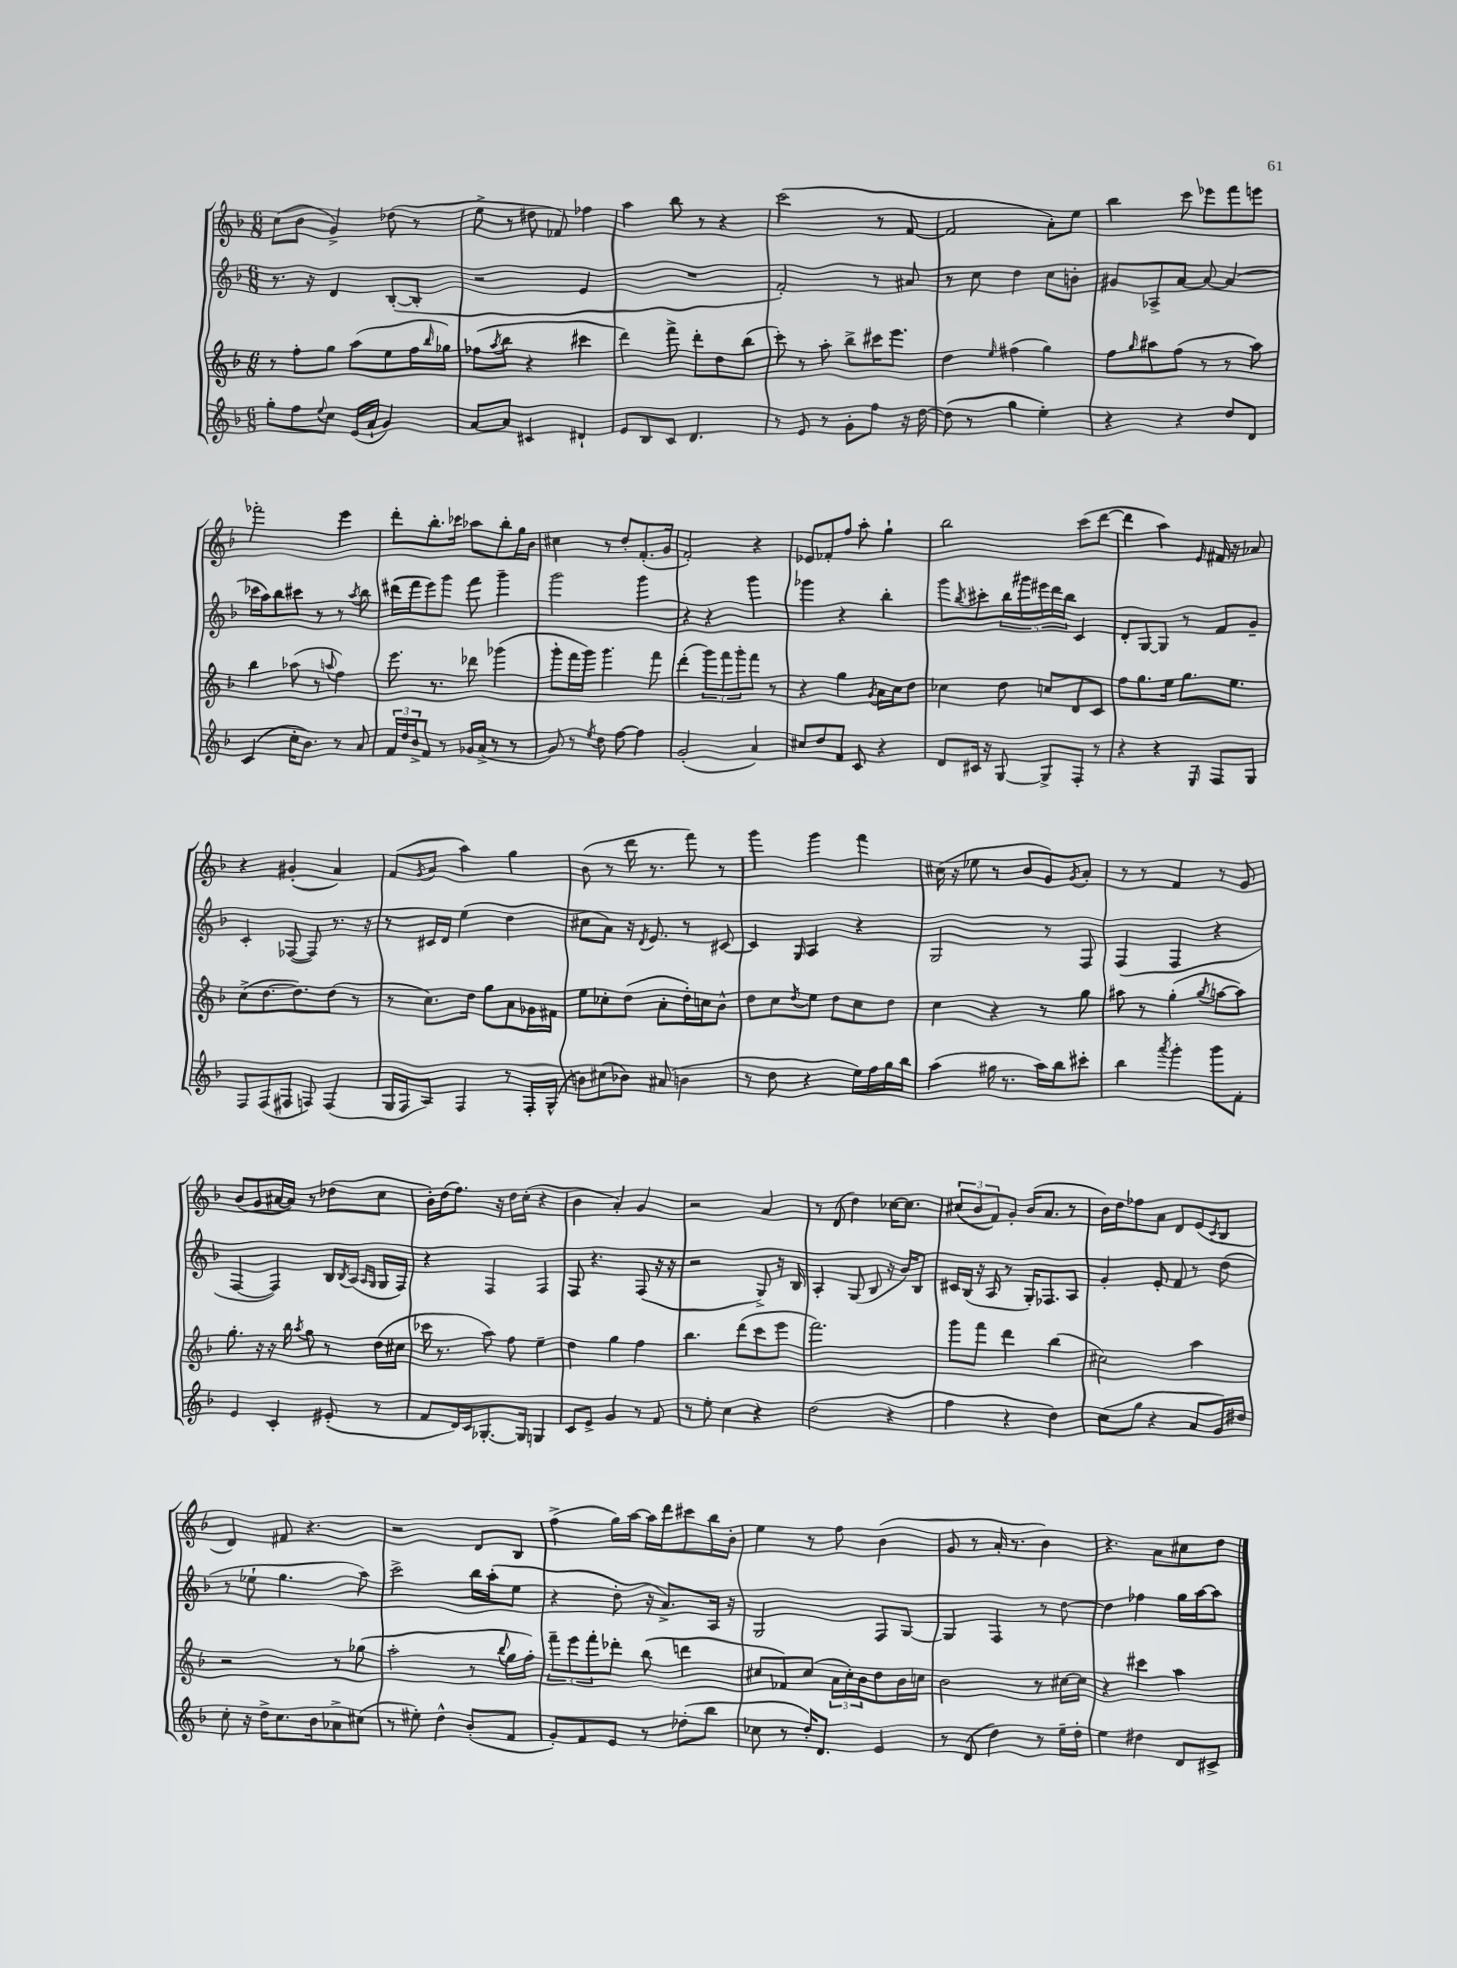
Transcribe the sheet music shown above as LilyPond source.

<<
\new StaffGroup <<
\new Staff = "s0" {
    \clef treble \key f \major \numericTimeSignature \time 6/8
    c''8( bes'8 g'4->) des''8( r8 |
    e''8-> r8 dis''8 fes'8) fes''4 |
    a''4 bes''8 r8 r4 |
    c'''2( r8 f'8~ |
    f'2 a'8-.) e''8 |
    bes''4 c'''8 ees'''8 f'''8 e'''8 |
    fes'''2-. e'''4 |
    d'''8-. bes''8.-. ces'''16 aes''8 bes''8-. g''16 bes'16 |
    cis''4 r8 d''8-. f'8.-.( g'16 |
    f'2-.) r4 |
    ees'8 fes'8-. f''8 a''8-. g''4-! |
    bes''2 c'''8( d'''8~ |
    d'''4 a''4) \grace { e'16 } fis'16 r16 aes'8 |
    r4 gis'4-.( a'4) |
    f'8( \acciaccatura { g'8 } a'8 a''4) g''4 |
    bes'8( r8 d'''16 r8. f'''8) r8 |
    g'''4 g'''4 f'''4 |
    cis''16( r16 ees''8 r8 bes'8 g'8) \acciaccatura { g'8 } a'8-. |
    r8 r8 f'4 r8 g'8 |
    bes'8( g'8 ais'16~ ais'16) r8 des''8( c''8 |
    bes'16-.) d''16( f''8.) r16 d''16 c''16-.( r4 |
    bes'4 a'4-.) g'4 |
    r2 a'4 |
    r8 d'8( d''4) ces''16~ ces''8. |
    \tuplet 3/2 { cis''8( bes'8 f'8) } g'8-. bes'16( a'8. r8 |
    bes'16) d''16 fes''8 a'8 d'8 e'8( \acciaccatura { c'8 } bes8 |
    d'4) fis'8 r4. |
    r2 d'8 bes8 |
    f''4->( g''16) a''16~ a''16 d'''16 cis'''8 bes''16 bes'16-. |
    e''4 r8 f''8 bes'4( |
    g'8 r8 a'16-. r8. bes'4) |
    r4. a'8 cis''8 d''8 \bar "|." |
}
\new Staff = "s1" {
    \clef treble \key f \major \numericTimeSignature \time 6/8
    r8. r16 d'4 bes8~-.( bes8-. |
    r2 e'4 |
    R2. |
    f'2-.) r8 ais'8 |
    r8 c''8 d''4 c''8 b'8-. |
    gis'8 aes8-> a'8~ a'8~ a'4( |
    ces'''16 a''16) bes''8 cis'''8 r8 r8 \acciaccatura { a''8 } bes''8 |
    dis'''16( f'''16 e'''8) g'''8 f'''8 g'''4-- |
    g'''2 g'''4 |
    r4 r4 g'''4 |
    ges'''4 r4 bes''4-. |
    g'''8 \acciaccatura { bes''8 } cis'''8-. \tuplet 5/4 { bes''16 gis'''16 eis'''16 d'''16 bes''16 } c'4 |
    d'8-. g8~ g8 r8 f'8 g'8-- |
    c'4-. fes8~( fes8) r8. r16 |
    r8 cis'16 d'16 e''4( d''4 |
    cis''8 a'8) r16 \acciaccatura { d'8 } e'8. r8 cis'8~ |
    cis'4 \grace { g16 } a4 r4 |
    g2 r8 f8 |
    f4( f4 r4 |
    f4~ f4) bes16 \acciaccatura { bes8 } a16( \grace { a16 g16 } g16 f16) |
    r4 f4 f4 |
    f8 r4. f8( r16 r16 |
    r2 g8->) r16 bes16 |
    a4-. g8( bes8 r16 bes'16) bes8 |
    cis'16 bes16( r16 a16 r8 g16-.) fes8. a8 |
    g'4-. e'8-. f'8 r8 d''8( |
    r8 ees''8-! g''4. a''8) |
    c'''2-> bes''16 a''16-.( e''8 |
    r4 d''8-. r16 a'8.->) a16 r16 |
    g2 f8 g8~ |
    g4 f4 r8 d''8~ |
    d''4 fes''4 g''16 a''16~ a''8 \bar "|." |
}
\new Staff = "s2" {
    \clef treble \key f \major \numericTimeSignature \time 6/8
    r8 f''8-. g''8 a''8( e''8 f''16 \grace { bes''16 } ges''16) |
    fes''8( \acciaccatura { a''8 } bes''8 r4 cis'''4 |
    d'''4) f'''8-> d'''8-. d''8 bes''8( |
    c'''8-.) r8 a''8-. bes''8-> cis'''16 e'''8. |
    d''4 \grace { e''16 } fis''4( g''4) |
    f''8 \grace { g''16 } ais''8 f''8( r8 r8 ais''8) |
    bes''4 aes''8( r8 \appoggiatura { a''8 } f''4) |
    e'''8. r8. des'''8 ges'''4( |
    g'''8-. f'''16 g'''16) g'''4. f'''8 |
    d'''4-.( \tuplet 3/2 { g'''8) f'''8 g'''8-. } f'''8 r8 |
    r4 g''4 \acciaccatura { g'8 } a'16 c''16 d''8 |
    ces''4 d''8 c''8 d'8 c'8 |
    f''8 g''8. e''16 g''8. e''8. |
    c''8->( d''8.~ d''8.) d''8( r8 |
    r8 c''8.) d''16 g''8 a'8 ges'16 fis'16 |
    e''8 ces''8-. d''8( a'8-. d''16-.) c''16 bes'8-^ |
    d''8 c''8 \acciaccatura { d''8 } e''8 d''8 c''8 d''8 |
    c''4 r4 r8 g''8 |
    ais''8 r8 g''4-.( \acciaccatura { g''8 } a''8~ a''8) |
    g''8.-. r16 r16 bes''16 \acciaccatura { a''8 } g''8 r8 d''16( cis''16 |
    ces'''16 r8. a''8) f''8 e''4-- |
    d''4 g''4 f''4 |
    bes''4. d'''8( c'''8 e'''8 |
    f'''2.) |
    g'''8 f'''8 d'''4 bes''4( |
    cis''2) a''4 |
    r2 r8 ges''8( |
    a''2-. r8 \appoggiatura { bes''8 } g''16 f''16-.) |
    \tuplet 3/2 { f'''8-- e'''8 f'''8-. } des'''8-. bes''8( d'''4 |
    cis''8 fes'8) cis''8( \tuplet 3/2 { a'16 cis''16-.) bes'16 } d''8 bes'16 c''16 |
    bes'2 r8 cis''16~ cis''16 |
    r4 cis'''4 a''4 \bar "|." |
}
\new Staff = "s3" {
    \clef treble \key f \major \numericTimeSignature \time 6/8
    g''8-. f''8 \appoggiatura { e''8 } c''8 e'16( a'16-! g'4) |
    a'8~ a'8 cis'4 dis'4-! |
    e'8 bes8 c'8 d'4. |
    r8 e'8 r8 g'8-. f''8 r16 d''16~ |
    d''8( r8 g''4 e''4-.) |
    r4 r4 d''8 d'8 |
    c'4( c''16-. bes'8.) r8 a'8 |
    \tuplet 3/2 { f'16 d''16 bes'16-> } f'8 r8 ges'16 a'16->( r8 r8 |
    g'8) r8 \acciaccatura { e''8 } d''8 f''8~ f''4 |
    g'2-.( a'4) |
    cis''8 d''8 f'8 c'8 r4 |
    d'8 cis'16 r16 g8~ g8-> f8-. r8 |
    r4 r4 \grace { e16 } f8 g8 |
    f8 f8( fis8 f8) f4( |
    g16 f16 a8) f4 r8 f16-. g16-^( |
    b'8) cis''8( bes'8) ais'8( b'4 |
    r8 d''8 r4 e''16) f''16 g''16 bes''16 |
    a''4( gis''16 r8. a''16) bes''16 cis'''8-. |
    bes''4 \acciaccatura { a'''8 } g'''4-. g'''8 f'8-. |
    e'4 c'4-. eis'8-.( r8 |
    f'8 d'16) c'16 ges8.~-. ges16 g4 |
    c'8 e'8-> g'4 r8 f'8 |
    r8 e''8-. c''4 r4 |
    d''2( r4 |
    f''4 r4 d''4) |
    c''8( g''8 r4 a'8 g'16) dis''16 |
    c''8-. r16 d''16-> c''8. bes'16 aes'8-> cis''8( |
    r8 eis''8-.) d''4-^ bes'8-.( f'8 |
    g'8-.) f'8 e'8 r8 des''8-.( bes''8 |
    ces''8 r8 d''16-.) d'8. e'4 |
    r8 d'8( d''4) r8 e''16-- d''16-. |
    e''4 dis''4 d'8 cis'8-> \bar "|." |
}
>>
>>
\layout { \context { \Score \remove "Bar_number_engraver" } }
